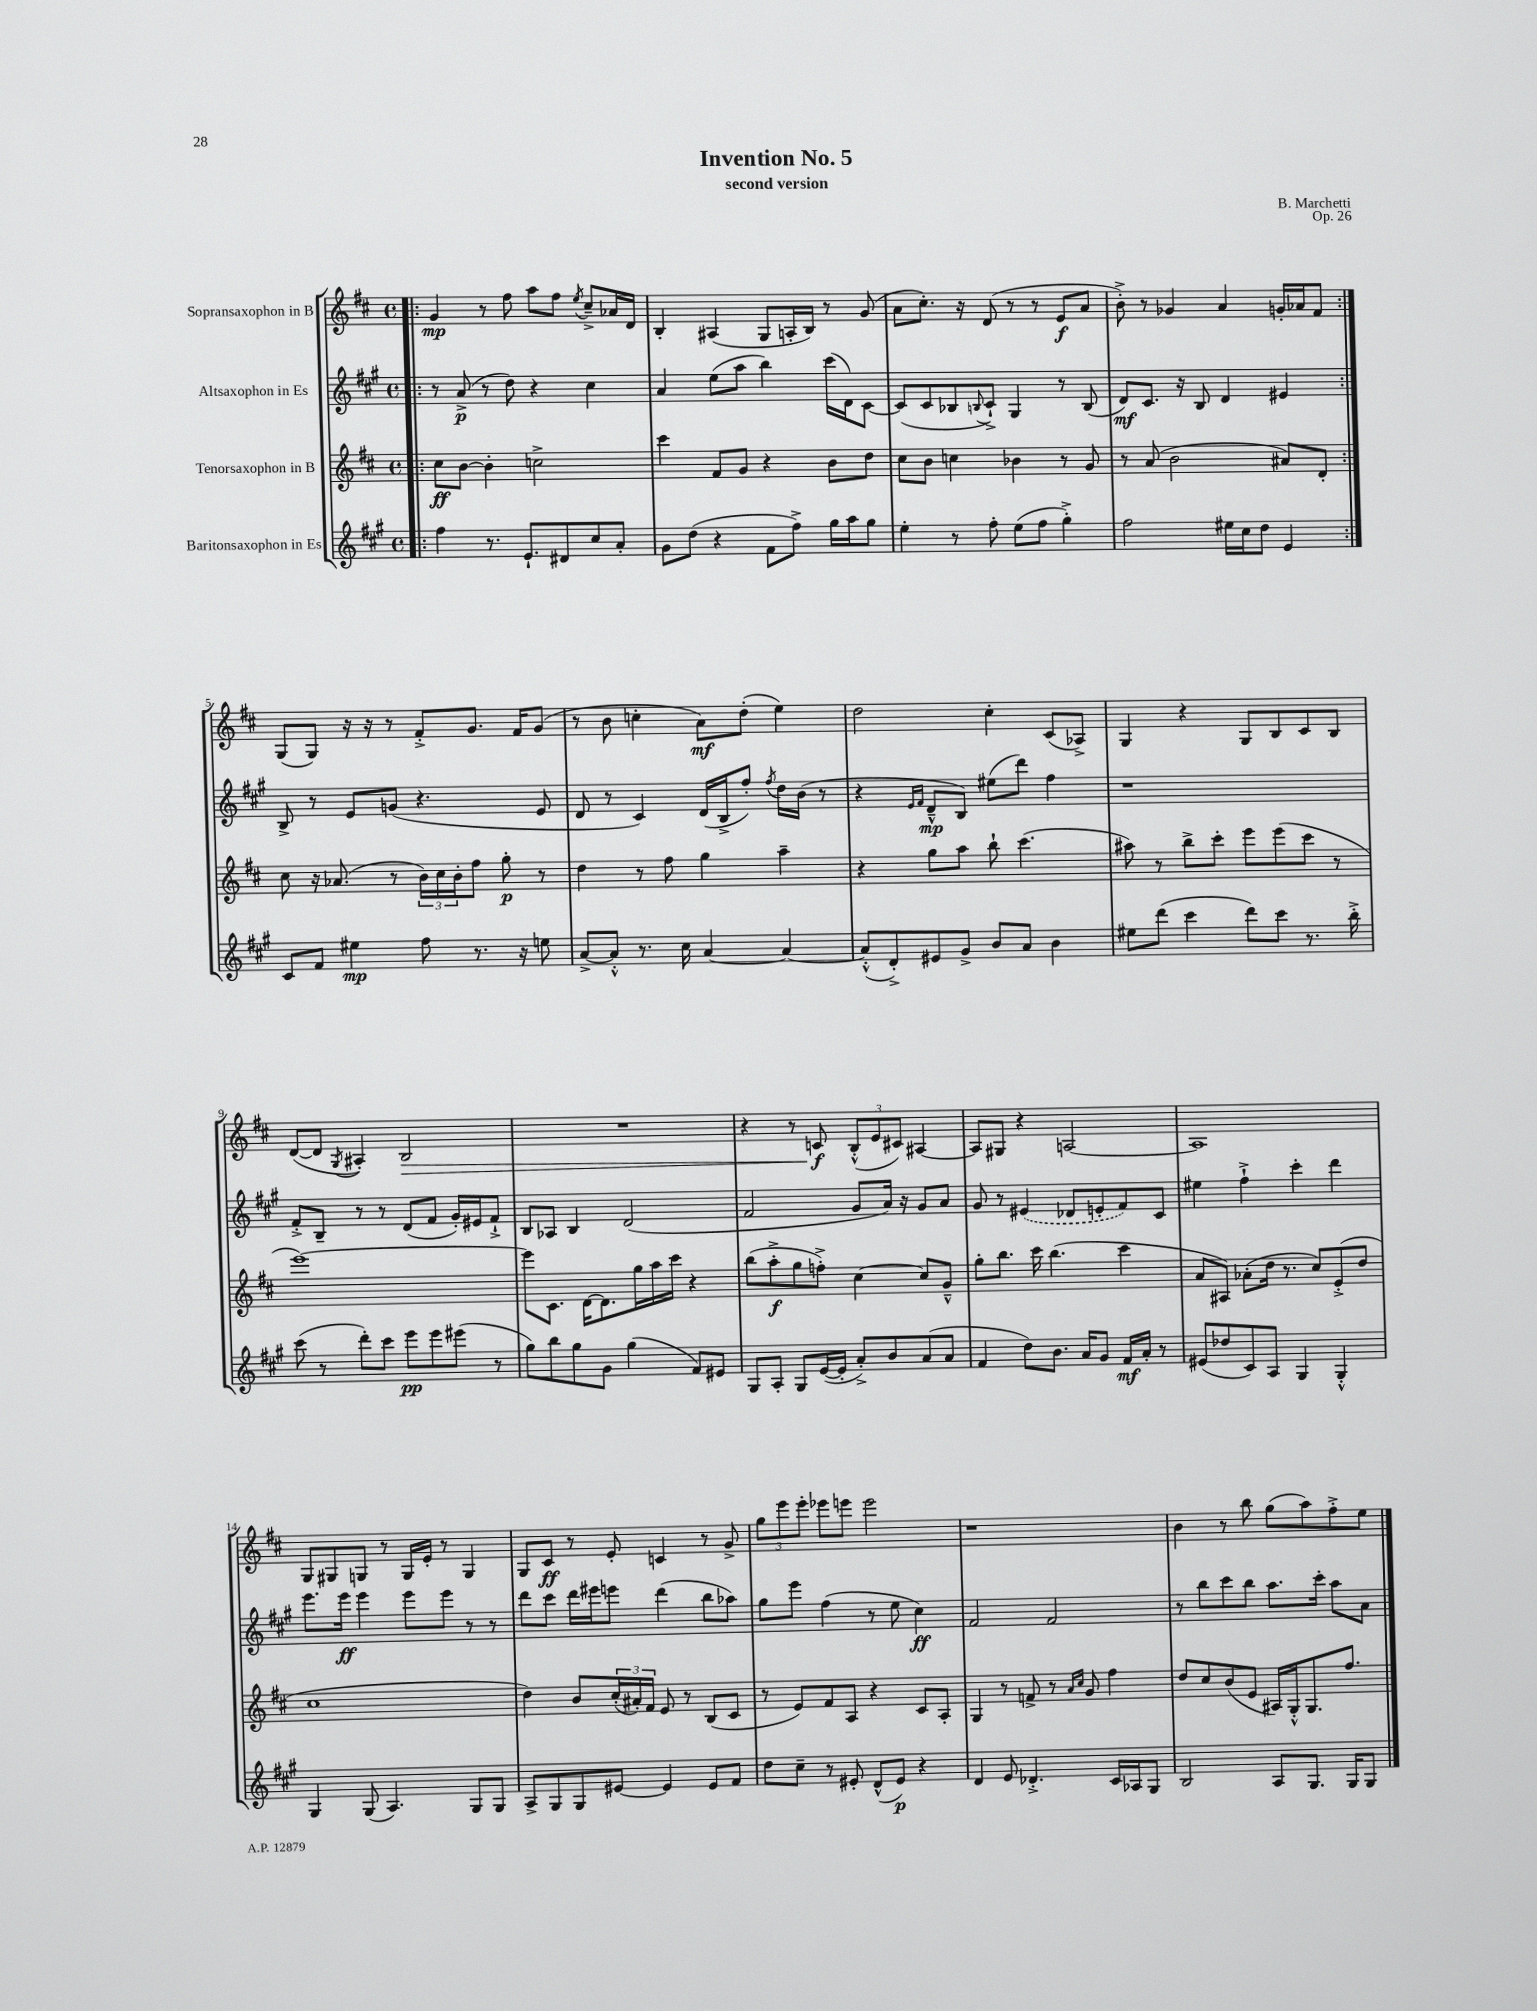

**kern	**dynam	**kern	**dynam	**kern	**dynam	**kern	**dynam
*part4	*part4	*part3	*part3	*part2	*part2	*part1	*part1
*staff4	*staff4	*staff3	*staff3	*staff2	*staff2	*staff1	*staff1
*I"Baritonsaxophon in Es	*	*I"Tenorsaxophon in B	*	*I"Altsaxophon in Es	*	*I"Sopransaxophon in B	*
*clefG2	*	*clefG2	*	*clefG2	*	*clefG2	*
*k[f#c#g#]	*	*k[f#c#]	*	*k[f#c#g#]	*	*k[f#c#]	*
*M4/4	*	*M4/4	*	*M4/4	*	*M4/4	*
*met(c)	*	*met(c)	*	*met(c)	*	*met(c)	*
=1!|:	=1!|:	=1!|:	=1!|:	=1!|:	=1!|:	=1!|:	=1!|:
4ff#\	.	8cc#\L	ff	8r	.	4g/	mp
.	.	[8b\J	.	(8a^/	p	.	.
8.r	.	4b'\]	.	8r	.	8r	.
.	.	.	.	8dd\)	.	8ff#\	.
8.e`/L	.	.	.	.	.	.	.
.	.	2ccn^\	.	4r	.	8aa\L	.
8d#X/	.	.	.	.	.	8ff#\J	.
.	.	.	.	.	.	8qee/	.
8cc#/	.	.	.	4cc#\	.	8cc#~^/L	.
8a'/J	.	.	.	.	.	16a-X/L	.
.	.	.	.	.	.	16d/JJ	.
=2	=2	=2	=2	=2	=2	=2	=2
8g#\L	.	4ccc#\	.	4a/	.	4B'/	.
(8dd\J	.	.	.	.	.	.	.
4r	.	8f#/L	.	(8ee\L	.	(4A#X/	.
.	.	8g/J	.	8aa\J	.	.	.
8f#\L	.	4r	.	4bb\)	.	8G/L	.
8ff#^\J)	.	.	.	.	.	16An'/L	.
.	.	.	.	.	.	16B/JJ)	.
16gg#\LL	.	8b\L	.	(16ccc#\LL	.	8r	.
16aa\J	.	.	.	16d\J)	.	.	.
8gg#\J	.	8dd\J	.	[8c#\J	.	(8g/	.
=3	=3	=3	=3	=3	=3	=3	=3
4ee'\	.	8cc#\L	.	(8c#/L]	.	8a\L	.
.	.	8b\J	.	8c#/	.	8.cc#'\J)	.
8r	.	4ccn\	.	8B-X/	.	.	.
.	.	.	.	.	.	16r	.
.	.	.	.	8qqBn/	.	.	.
8ff#'\	.	.	.	8c#`^/J)	.	(8d/	.
(8ee\L	.	4b-X\	.	4G#/	.	8r	.
8ff#\J	.	.	.	.	.	8r	.
4gg#'^\)	.	8r	.	8r	.	8e/L	f
.	.	8g/	.	(8B/	.	8a/J	.
=4	=4	=4	=4	=4	=4	=4	=4
2ff#\	.	8r	.	8d/L)	mf	8b'^\)	.
.	.	(8a/	.	8.c#/J	.	8r	.
.	.	2b\	.	.	.	4g-X/	.
.	.	.	.	16r	.	.	.
.	.	.	.	8B/	.	.	.
16ee#X\LL	.	.	.	4d/	.	4a/	.
16cc#\J	.	.	.	.	.	.	.
8dd\J	.	.	.	.	.	.	.
4e/	.	8a#X/L)	.	4e#X/	.	16gn'/LL	.
.	.	.	.	.	.	16a-X/J	.
.	.	8d'/J	.	.	.	8f#/J	.
!!LO:LB:g=z
=5:|!	=5:|!	=5:|!	=5:|!	=5:|!	=5:|!	=5:|!	=5:|!
8c#/L	.	8cc#\	.	8B^/	.	(8G/L	.
8f#/J	.	16r	.	8r	.	8G/J)	.
.	.	(8.a-X/	.	.	.	.	.
4ee#X\	mp	.	.	8e/L	.	16r	.
.	.	.	.	.	.	16r	.
.	.	8r	.	(8gn/J	.	8r	.
8ff#\	.	24b\LL)	.	4.r	.	8f#'^/L	.
.	.	24cc#\	.	.	.	.	.
.	.	24b'\J	.	.	.	.	.
8.r	.	8ff#\J	.	.	.	8.g/J	.
.	.	8gg'\	p	.	.	.	.
16r	.	.	.	.	.	16f#/KL	.
8een\	.	8r	.	8e/	.	(8g/J	.
=6	=6	=6	=6	=6	=6	=6	=6
[8a^/L	.	4dd\	.	8d/	.	8r	.
8a'^^/J]	.	.	.	8r	.	8b\	.
8.r	.	8r	.	4c#/)	.	4ccn'\	.
.	.	8ff#\	.	.	.	.	.
16cc#\	.	.	.	.	.	.	.
[4a/	.	4gg\	.	(16d/LL	.	8a\L)	mf
.	.	.	.	16B^/J	.	.	.
.	.	.	.	8ff#'/J)	.	(8dd'\J	.
.	.	.	.	8qff#/	.	.	.
4a/_	.	4aa~\	.	16dd\LL	.	4ee\)	.
.	.	.	.	(16b\JJ	.	.	.
.	.	.	.	8r	.	.	.
=7	=7	=7	=7	=7	=7	=7	=7
(8a'^^/L]	.	4r	.	4r	.	2dd\	.
8d'^/)	.	.	.	.	.	.	.
.	.	.	.	16qqe/LL	.	.	.
.	.	.	.	16qqf#/JJ	.	.	.
8e#X/	.	8gg\L	.	8d~^^/L	mp	.	.
8g#^/J	.	8aa\J	.	8B/J)	.	.	.
8b/L	.	8bb`\	.	(8ee#X\L	.	4cc#'\	.
8a/J	.	(4.ccc#\	.	8ddd\J)	.	.	.
4b\	.	.	.	4ff#\	.	(8c#/L	.
.	.	.	.	.	.	8A-X^/J)	.
=8	=8	=8	=8	=8	=8	=8	=8
8ee#X\L	.	8aa#X\)	.	1r	.	4G/	.
(8ddd\J	.	8r	.	.	.	.	.
4ccc#\	.	8bb^\L	.	.	.	4r	.
.	.	8ccc#'\J	.	.	.	.	.
8ddd\L)	.	8eee\L	.	.	.	8G/L	.
8ccc#\J	.	(8eee\	.	.	.	8B/	.
8.r	.	8ccc#\J	.	.	.	8c#/	.
.	.	8r	.	.	.	8B/J	.
16bb'^\	.	.	.	.	.	.	.
!!LO:LB:g=z
=9	=9	=9	=9	=9	=9	=9	=9
(8ccc#\	.	[1eee)	.	8f#'^/L	.	([8d/L	.
8r	.	.	.	8B~/J	.	8d/J]	.
.	.	.	.	.	.	8qG/	.
8ddd'\L)	.	.	.	8r	.	4A#X'/)	.
8ccc#\J	.	.	.	8r	.	.	.
!	!	!	!	!	!	!	!LO:HP:b
8eee\L	pp	.	.	(8d/L	.	2B/	>
8eee\	.	.	.	8f#/J	.	.	.
(8eee#X\J	.	.	.	16g#'/LL)	.	.	.
.	.	.	.	16e#X/J	.	.	.
8r	.	.	.	8f#`^/J	.	.	.
=10	=10	=10	=10	=10	=10	=10	=10
8gg#\L)	.	8eee\L]	.	8B/L	.	1r	.
8bb\	.	8.c#\J	.	8A-X/J	.	.	.
8gg#\	.	.	.	4B/	.	.	.
.	.	[16d\KL	.	.	.	.	.
8g#\J	.	8.d\]	.	.	.	.	.
(4gg#\	.	.	.	(2d/	.	.	.
.	.	16gg\L	.	.	.	.	.
.	.	16aa\	.	.	.	.	.
.	.	16ccc#\JJ	.	.	.	.	.
8f#/L)	.	4r	.	.	.	.	.
8e#X/J	.	.	.	.	.	.	.
=11	=11	=11	=11	=11	=11	=11	=11
8G#/L	.	(8bb\L	.	2f#/	.	4r	.
8A'/J	.	8aa'^\	f	.	.	.	.
8G#/L	.	8gg\	.	.	.	8r	.
([16e/L	.	8ffn'^\J)	.	.	.	8cn/	f
16e'/JJ]	.	.	.	.	.	.	.
8a'^/L)	.	[4cc#\	.	8g#/L	.	(12B'^^/L	]
.	.	.	.	.	.	12e/	.
8b/	.	.	.	16a/Jk)	.	.	.
.	.	.	.	.	.	12c#X/J)	.
.	.	.	.	16r	.	.	.
(8a/	.	8cc#/L]	.	8g#/L	.	[4A#X/	.
8a/J	.	8g~^^/J	.	8a/J	.	.	.
=12	=12	=12	=12	=12	=12	=12	=12
4f#/	.	8gg'\L	.	8g#/	.	8A#/L]	.
.	.	8.bb\J	.	8r	.	8G#X/J	.
8dd\L)	.	.	.	(4e#X/	.	4r	.
.	.	16ccc#\	.	.	.	.	.
8.b\J	.	(4.bb\	.	.	.	.	.
.	.	.	.	8d-X/L	.	[2An/	.
16a/KL	.	.	.	.	.	.	.
8g#/J	.	.	.	8en'/	.	.	.
16f#/LL	mf	4ccc#\	.	8f#/)	.	.	.
16a'/JJ	.	.	.	.	.	.	.
8r	.	.	.	8c#/J	.	.	.
=13	=13	=13	=13	=13	=13	=13	=13
(8e#X/L	.	8a/L	.	4ee#X\	.	1A]	.
8dd-X/	.	8A#X/J)	.	.	.	.	.
8c#/)	.	(8a-X'\L	.	4ff#`^\	.	.	.
8A/J	.	16dd\Jk	.	.	.	.	.
.	.	8.r	.	.	.	.	.
4G#/	.	.	.	4ccc#'\	.	.	.
.	.	8cc#/L)	.	.	.	.	.
4G#'^^/	.	(8e'^/	.	4ddd\	.	.	.
.	.	8dd/J	.	.	.	.	.
!!LO:LB:g=z
=14	=14	=14	=14	=14	=14	=14	=14
4G#/	.	1cc#	.	8.eee\L	.	8G/L	.
.	.	.	.	.	.	8G#X/	.
.	.	.	.	16eee\Jk	ff	.	.
(8G#/	.	.	.	4eee\	.	8Gn/J	.
4.A/)	.	.	.	.	.	8r	.
.	.	.	.	8eee\L	.	16G/LL	.
.	.	.	.	.	.	16e'/JJ	.
.	.	.	.	8eee\J	.	8r	.
8G#/L	.	.	.	8r	.	4G/	.
8G#/J	.	.	.	8r	.	.	.
=15	=15	=15	=15	=15	=15	=15	=15
8A^/L	.	4dd\)	.	8ddd\L	.	8G/L	.
8G#/	.	.	.	8ccc#\J	.	8c#/J	ff
8G#/	.	8b/L	.	16ddd\LL	.	8r	.
.	.	.	.	16eee#X\J	.	.	.
[8e#X/J	.	(24cc#'/L	.	8eeen\J	.	8e'/	.
.	.	24a#X'/)	.	.	.	.	.
.	.	24f#/JJ	.	.	.	.	.
4e#/]	.	8e/	.	(4ddd\	.	4cn/	.
.	.	8r	.	.	.	.	.
8e#/L	.	(8B/L	.	8bb\L	.	8r	.
8f#/J	.	8c#/J	.	8aa-X\J)	.	8g^/	.
=16	=16	=16	=16	=16	=16	=16	=16
8dd\L	.	8r	.	8gg#\L	.	12gg\L	.
.	.	.	.	.	.	12eee\	.
8cc#~\J	.	8e/L)	.	8eee\J	.	.	.
.	.	.	.	.	.	12eee'\J	.
8r	.	8f#/	.	(4ff#\	.	8eee-X\L	.
8e#X'/	.	8A/J	.	.	.	8eeen\J	.
(8d^^/L	.	4r	.	8r	.	2eee\	.
8e#/J)	p	.	.	8ee\	.	.	.
4r	.	8c#/L	.	4cc#\)	ff	.	.
.	.	8A'/J	.	.	.	.	.
=17	=17	=17	=17	=17	=17	=17	=17
4d/	.	4G/	.	2f#/	.	1r	.
8e/	.	8r	.	.	.	.	.
4.d-X'^/	.	8fn^/	.	.	.	.	.
.	.	8r	.	2f#/	.	.	.
.	.	16qqa/LL	.	.	.	.	.
.	.	16qqcc#/JJ	.	.	.	.	.
.	.	8g/	.	.	.	.	.
16c#/LL	.	4ff#\	.	.	.	.	.
16A-X/J	.	.	.	.	.	.	.
8G#/J	.	.	.	.	.	.	.
=18	=18	=18	=18	=18	=18	=18	=18
2B/	.	8dd/L	.	8r	.	4b\	.
.	.	8cc#/	.	8bb\L	.	.	.
.	.	(8b/	.	8ccc#\	.	8r	.
.	.	8e/J	.	8bb\J	.	8bb\	.
8A/L	.	16A#X/LL)	.	8.aa\L	.	(8gg\L	.
.	.	16G'^^/J	.	.	.	.	.
8.G#/J	.	8.G/	.	.	.	8aa\)	.
.	.	.	.	16ccc#'\Jk	.	.	.
.	.	.	.	8aa\L	.	8ff#'^\	.
16G#/KL	.	8.ff#/J	.	.	.	.	.
8G#/J	.	.	.	8a\J	.	8ee\J	.
==	==	==	==	==	==	==	==
*-	*-	*-	*-	*-	*-	*-	*-
